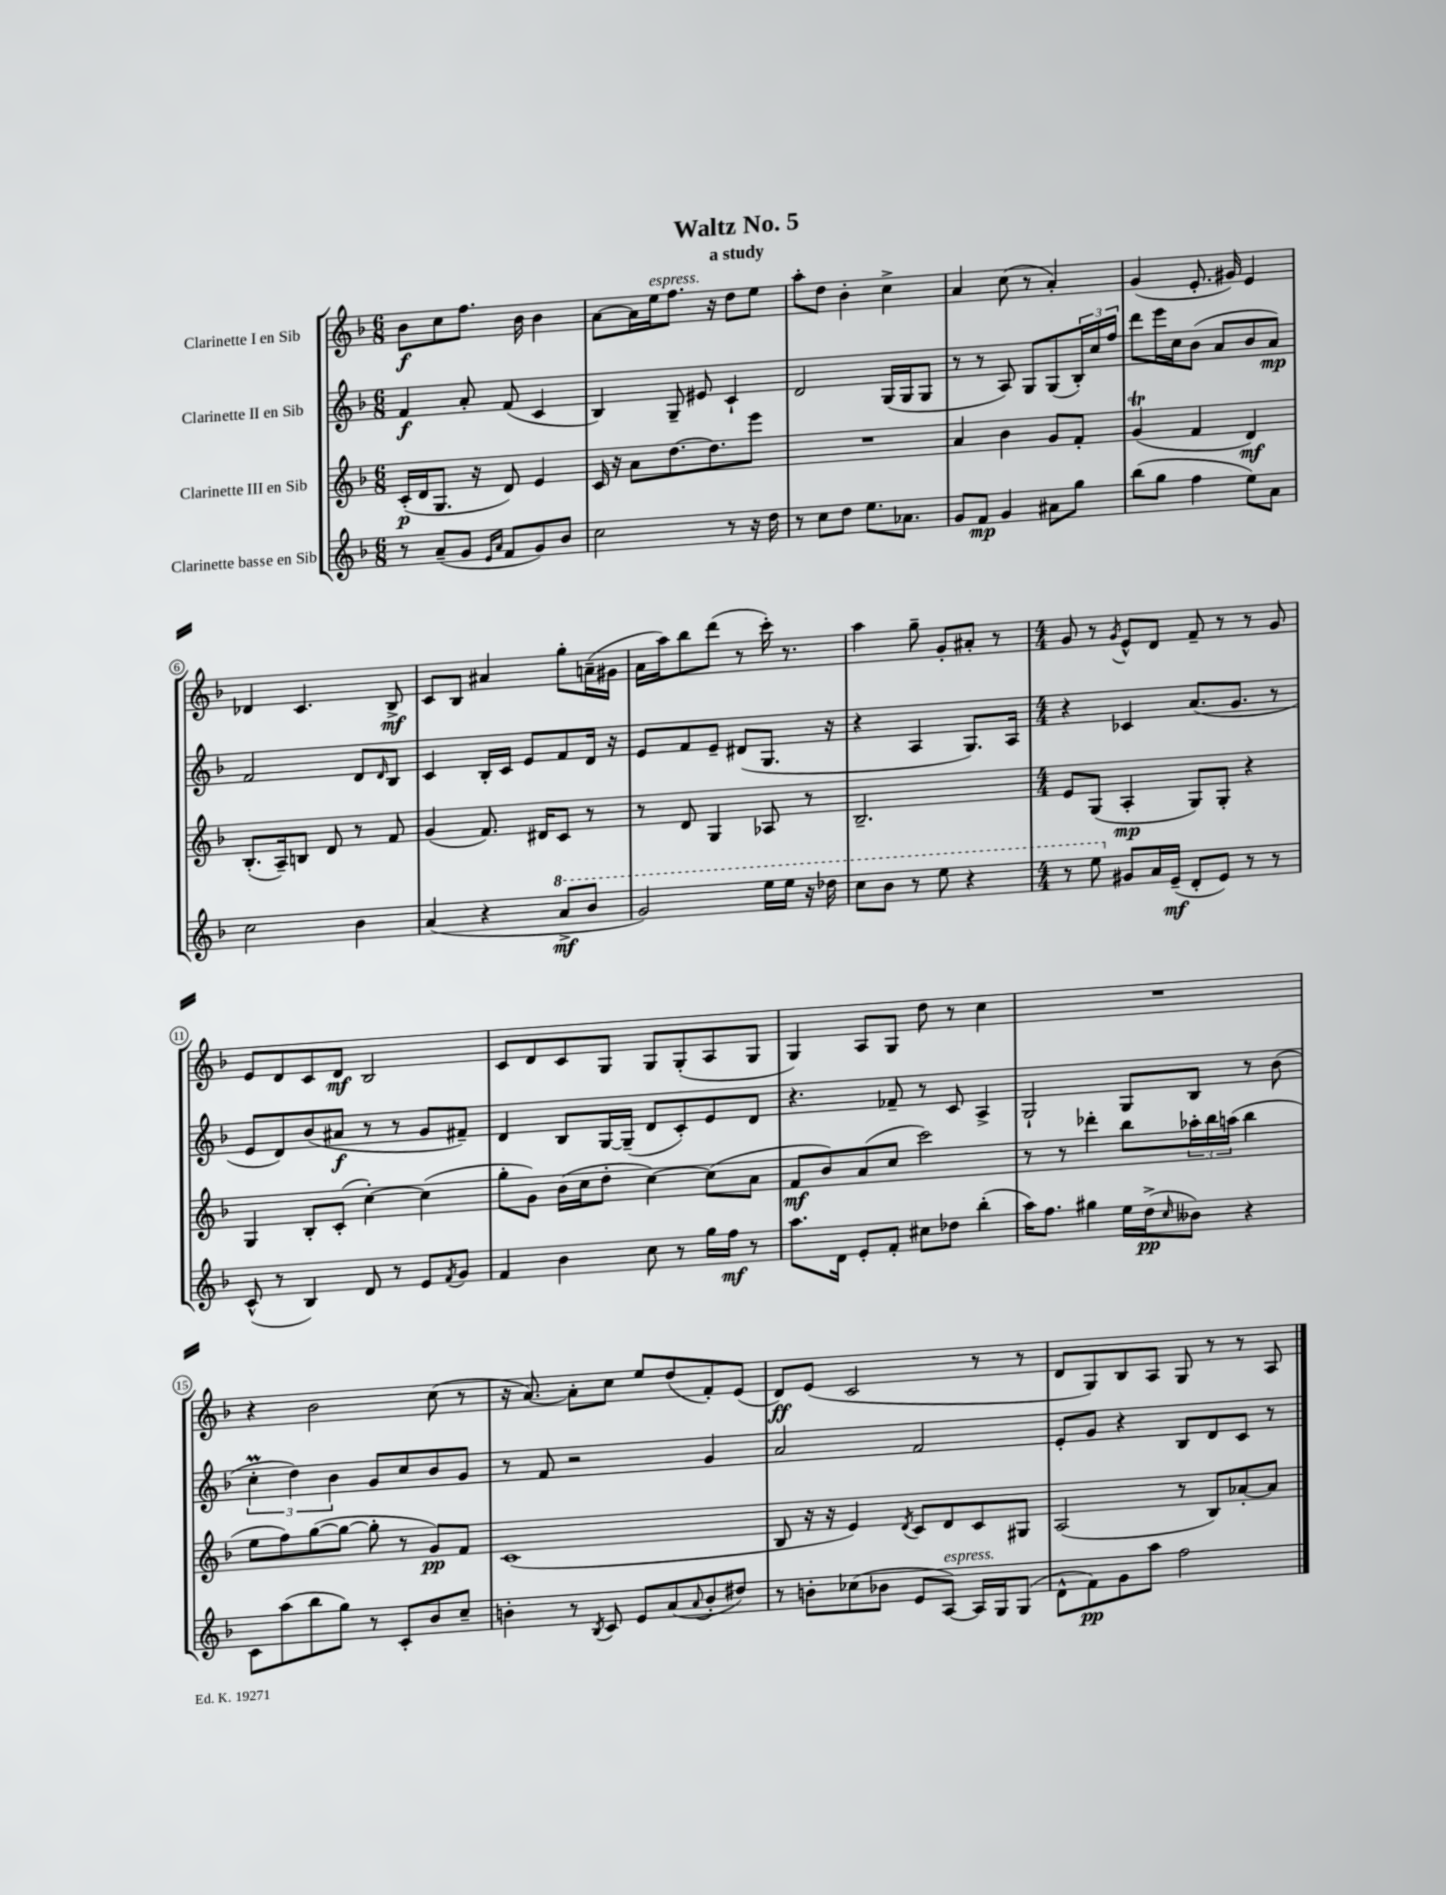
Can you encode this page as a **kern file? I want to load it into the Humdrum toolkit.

**kern	**kern	**kern	**kern
*staff4	*staff3	*staff2	*staff1
*clefG2	*clefG2	*clefG2	*clefG2
*k[b-]	*k[b-]	*k[b-]	*k[b-]
*M6/8	*M6/8	*M6/8	*M6/8
8r	(16c'/LL	4f/	8b-\L
.	16d/J	.	.
(8a~/L	8.G/J	.	8cc\
8g/J	.	8a'/	8.ff\J
.	16r	.	.
16qqe/LL	.	.	.
16qqa/JJ	.	.	.
8f/L	8d/)	(8f/	.
.	.	.	16b-\
8g/)	4e/	4c/	4b-\
8b-/J	.	.	.
=	=	=	=
2cc\	16c/	4B-/)	[8a\L
.	16r	.	.
.	8a\L	.	16a\]L
.	.	.	16ee\J
.	[8.dd\	8G~/	8.ff\J
.	.	8e#/	.
.	8.dd\]	.	16r
8r	.	4c`/	8dd\L
16r	8eee\J	.	8ee\J
16dd\	.	.	.
=	=	=	=
8r	2.r	2d/	8aa'\L
8cc\L	.	.	8dd\J
8dd\J	.	.	4b-'\
8.ee\L	.	.	.
.	.	(16G/LL	4cc^\
8.a-\J	.	16G/J	.
.	.	8G/J	.
=	=	=	=
8g/L	4a/	8r	4a/
8f/J	.	8r	.
4g/	4b-\	8A/)	(8cc\
.	.	8G/L	8r
8a#\L	8g/L	(8G/	4a'/)
8gg\J	8f'/J	24B-'/L)	.
.	.	24cc/	.
.	.	24ff/JJ	.
=	=	=	=
(8bb-\L	(4g/	8ddd\L	(4g/
8gg\J	.	16eee\L	.
.	.	16cc\J	.
4ff\	4f/	(8b-\J	8.e'/
.	.	8a/L	.
.	.	.	16g#/)
8ee\L)	4d/)	8b-/	4e/
8a\J	.	8a/J)	.
=	=	=	=
2cc\	(8.B-'/L	2f/	4d-/
.	16A~/k)	.	.
.	8B/J	.	4.c/
.	8d/	.	.
4b-\	8r	8d/L	.
.	.	16qqd/	.
.	8f/	8B-/J	8B-^/
=	=	=	=
(4a/	(4g/	4c/	8c/L
.	.	.	8B-/J
4r	8.f/)	16B-'/LL	4a#/
.	.	16c/JJ	.
.	.	8e/L	.
.	16d#/LK	.	.
8aa^/L	8c/J	8f/	8gg'\L
8bb-/J	8r	16d/Jk	(16a~\L
.	.	16r	16g#\JJ
=	=	=	=
2gg/)	8r	8e/L	16a\LL
.	.	.	16aa\J)
.	8d/	8f/	8bb-\
.	4G/	8e~/J	(8ddd\J
.	.	(8d#/L	8r
16eee\LL	8A-/	8.G/J	16ccc'\)
16eee\JJ	.	.	8.r
16r	8r	.	.
16ddd-\	.	16r	.
=	=	=	=
8ccc\L	2.B-~/	4r	4aa\
8bb-\J	.	.	.
8r	.	4A/	8gg~\
8eee\	.	.	8g'/L
4r	.	8.G/L)	8a#'/J
.	.	.	8r
.	.	16A/Jk	.
=	=	=	=
*M4/4	*M4/4	*M4/4	*M4/4
8r	8e/L	4r	8g/
8eee\	(8G/J	.	8r
.	.	.	8qg/
8g#/L	4A'/	4c-/	8e^^/L
16a/L	.	.	8d/J
(16e~/JJ	.	.	.
8d'/L	8G/L)	(8.a/L	8f~/
8e/J)	8G'/J	.	8r
.	.	8.g/J	.
8r	4r	.	8r
8r	.	8r	8g/
=	=	=	=
(8c^^/	4G/	8e/L	8e/L
8r	.	8d/)	8d/
4B-/)	8B-'/L	(8b-/	8c/
.	(8c'/J	8a#/J	8d/J
8d/	[4cc'\)	8r	2B-/
8r	.	8r	.
8e/L	(4cc\]	8g/L	.
8qf/	.	.	.
8g/J	.	8f#~/J)	.
=	=	=	=
4f/	8gg'\L	4d/	8c/L
.	8g\J)	.	8d/
4b-\	(16b-\LL	8B-/L	8c/
.	16cc\J	.	.
.	8dd'\J	[16G/L	8G/J
.	.	(16G~/]JJ	.
8cc\	[4cc\)	8d/L	8G/L
8r	.	8c'/)	(8G'/
16gg\LL	(8cc\]L	8e/	8A/
16ff\JJ	.	.	.
8r	8a\J	8d/J	8G/J
=	=	=	=
8.aa\L	8f/L	4.r	4G/)
.	8b-/)	.	.
16d\Jk	.	.	.
8e'/L	(8a/	.	8A/L
8f'/J	8cc/J	8f-~/	8G/J
8cc#\L	2ccc\)	8r	8dd\
8dd-\J	.	8c/	8r
(4bb-'\	.	4A^/	4cc\
=	=	=	=
16aa\LK)	8r	2G`/	1r
8.ff\J	.	.	.
.	8r	.	.
4gg#\	4ddd-'\	.	.
16ee\LL	8bb-\L	8G/L	.
(16dd^\J	.	.	.
16qqcc/	.	.	.
8b--\J)	24aa-'\L	8B-/J	.
.	24bb-\	.	.
.	(24aa\JJ	.	.
4r	4bb-\	8r	.
.	.	(8b-\	.
=	=	=	=
8c\L	8ee\L	6cc'\	4r
(8aa\	8ff\)	.	.
.	.	6dd\)	.
8bb-\	([8gg\	.	2b-\
.	.	6b-\	.
8gg\J)	8gg\_J	.	.
8r	8gg'\]	8g/L	.
8c'/L	8r	8cc/	.
8b-/	8g/L)	8b-/	(8cc\
8cc~/J	8f/J	8g/J	8r
=	=	=	=
4b'\	(1c	8r	16r
.	.	.	[8.a/)
.	.	8f/	.
8r	.	2r	8a'\]L
8qB-/	.	.	.
8c/	.	.	8cc\J
8e/L	.	.	8ee/L
(8a/	.	.	(8dd/
8qqa/	.	.	.
8b'/	.	4g/	8f'/)
8dd#/J)	.	.	(8e/J
=	=	=	=
8r	8B-/	2a/	8d/L)
8b'\L	16r	.	(8e/J
.	16r	.	.
(8cc-\	4e/)	.	2c/
8b-\J	.	.	.
.	8qd/	.	.
8e/L	8c/L	2f/	.
[8A/J)	8d/	.	.
16A/]LL	8c/	.	8r
16G/J	.	.	.
(8G/J	8G#/J	.	8r
=	=	=	=
8d^^\L	(2A/	8e'/L	8d/L
8f\)	.	8g/J	8G/)
8g\	.	4r	8B-/
8aa\J	.	.	8A/J
2ff\	8r	8B-/L	8G/
.	8B-/L)	8d/	8r
.	[8a-'/	8c/J	8r
.	8a-/]J	8r	8A/
==	==	==	==
*-	*-	*-	*-
